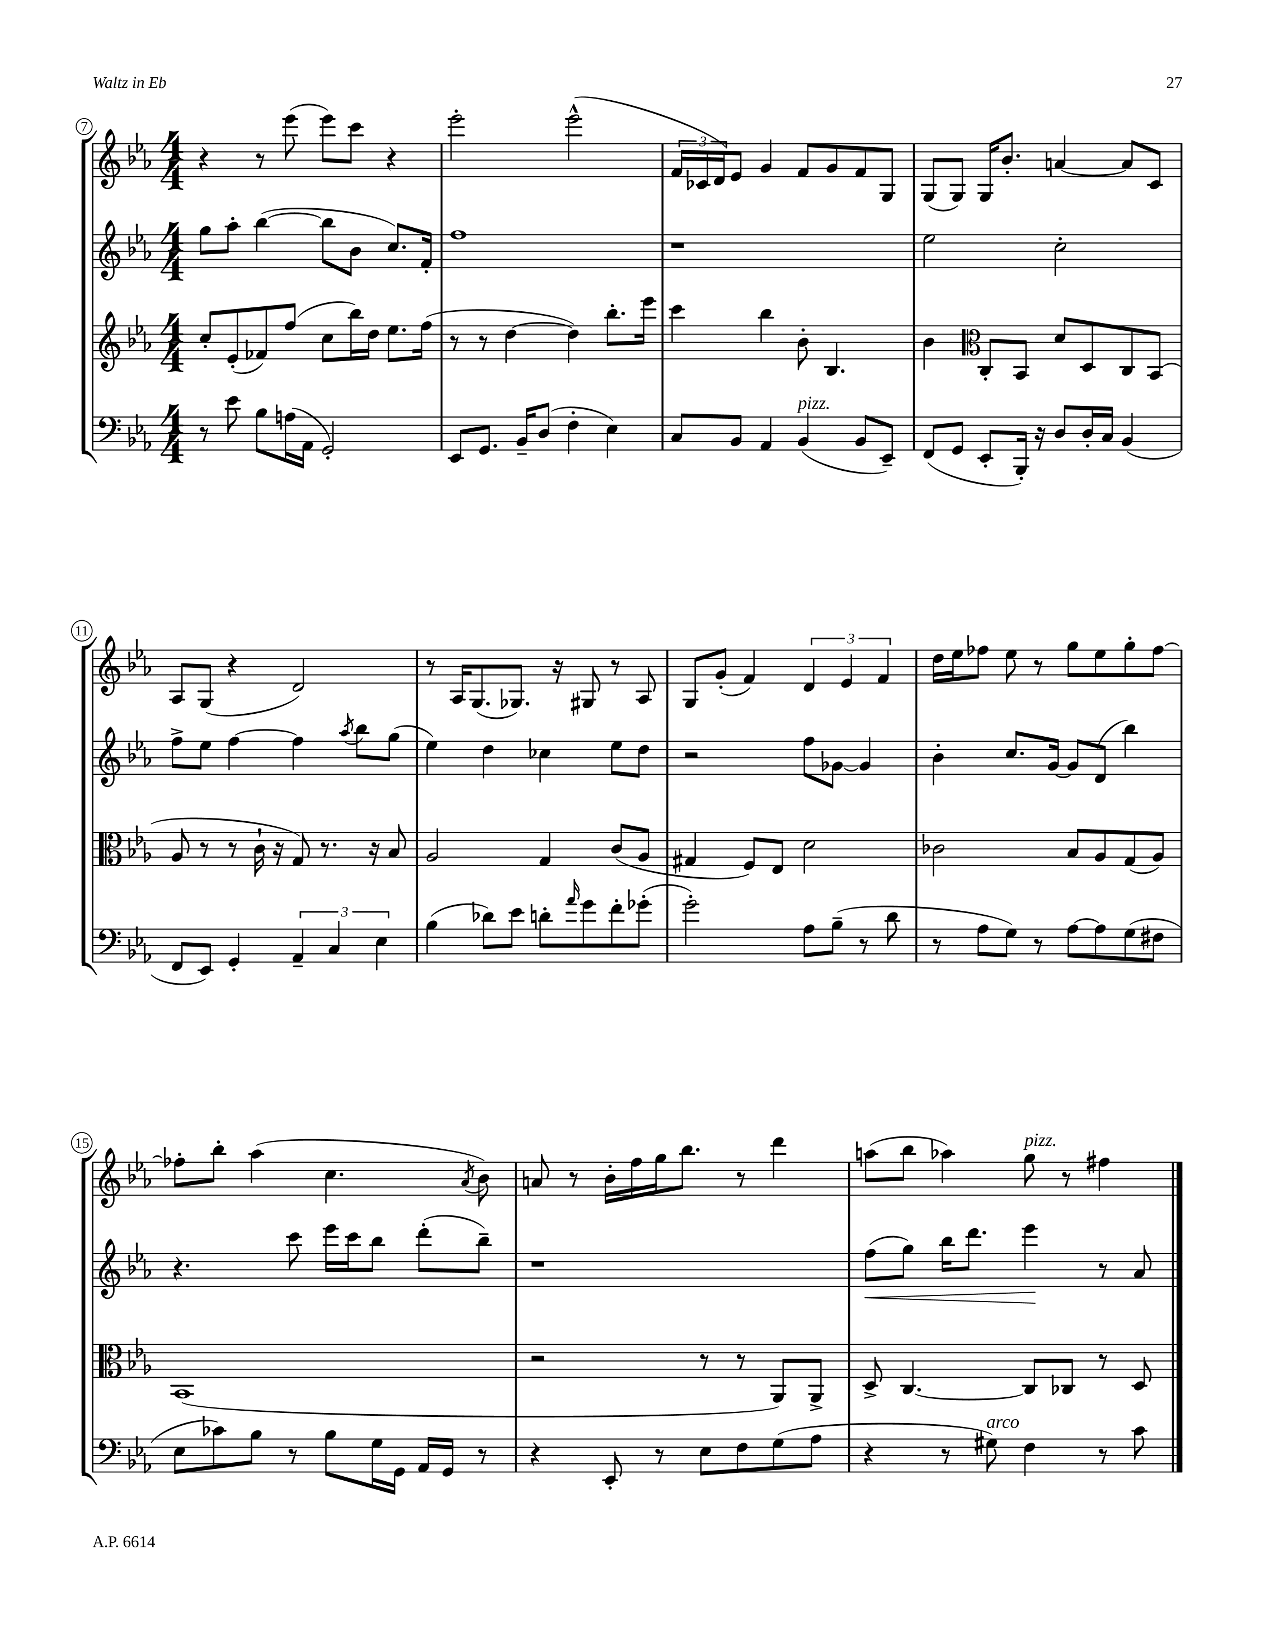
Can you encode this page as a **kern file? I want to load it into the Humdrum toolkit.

**kern	**kern	**kern	**kern
*staff4	*staff3	*staff2	*staff1
*clefF4	*clefG2	*clefG2	*clefG2
*k[b-e-a-]	*k[b-e-a-]	*k[b-e-a-]	*k[b-e-a-]
*M4/4	*M4/4	*M4/4	*M4/4
8r	8cc'	8gg	4r
8e-	(8e-'	8aa-'	.
8B-	8f-)	([4bb-	8r
(16A	(8ff	.	(8eee-
16AA-	.	.	.
2GG')	8cc	8bb-]	8eee-)
.	16bb-)	8b-	8ccc
.	16dd	.	.
.	8.ee-	8.cc)	4r
.	(16ff	16f'	.
=	=	=	=
8EE-	8r	1ff	2eee-'
8.GG	8r	.	.
.	[4dd	.	.
16BB-~	.	.	.
(8D	.	.	.
4F'	4dd])	.	(2eee-^^
4E-)	8.bb-'	.	.
.	16eee-	.	.
=	=	=	=
8C	4ccc	1r	24f
.	.	.	24c-
.	.	.	24d)
8BB-	.	.	8e-
4AA-	4bb-	.	4g
(4BB-	8b-'	.	8f
.	4.B-	.	8g
8BB-	.	.	8f
8EE-~)	.	.	8G
=	=	=	=
(8FF	4b-	2ee-	(8G
8GG	.	.	8G)
*	*clefC3	*	*
8EE-'	8C'	.	16G
.	.	.	8.b-'
16BBB-')	8BB-	.	.
16r	.	.	.
8D	8d	2cc'	[4a
16D'	8D	.	.
16C	.	.	.
(4BB-	8C	.	8a]
.	(8BB-	.	8c
=	=	=	=
8FF	8A-	8ff^	8A-
8EE-)	8r	8ee-	(8G
4GG'	8r	[4ff	4r
.	16c`	.	.
.	16r	.	.
6AA-~	8G)	4ff]	2d)
.	8.r	.	.
6C	.	.	.
.	.	8qaa-	.
.	.	8bb-	.
.	16r	.	.
6E-	.	.	.
.	8B-	(8gg	.
=	=	=	=
(4B-	2A-	4ee-)	8r
.	.	.	16A-
.	.	.	(8.G
8d-)	.	4dd	.
8e-	.	.	8.G-)
8d'	4G	4cc-	.
.	.	.	16r
16qqa-	.	.	.
8g	.	.	8G#
8f'	(8c	8ee-	8r
(8g-'	8A-	8dd	8A-
=	=	=	=
2g')	4G#	2r	8G
.	.	.	(8g'
.	8F)	.	4f)
.	8E-	.	.
8A-	2d	8ff	6d
(8B-~	.	[8g-	.
.	.	.	6e-
8r	.	4g-]	.
.	.	.	6f
8d	.	.	.
=	=	=	=
8r	2c-	4b-'	16dd
.	.	.	16ee-
8A-	.	.	8ff-
8G)	.	8.cc	8ee-
8r	.	.	8r
.	.	[16g	.
[8A-	8B-	8g]	8gg
8A-]	8A-	(8d	8ee-
(8G	(8G	4bb-)	8gg'
8F#	8A-)	.	[8ff-
=	=	=	=
8E-	(1BB-	4.r	8ff-']
8c-)	.	.	8bb-'
8B-	.	.	(4aa-
8r	.	8ccc	.
8B-	.	16eee-	4.cc
.	.	16ccc	.
16G	.	8bb-	.
16GG	.	.	.
16AA-	.	(8ddd'	.
16GG	.	.	.
.	.	.	8qa-
8r	.	8bb-~)	8b-)
=	=	=	=
4r	2r	1r	8a
.	.	.	8r
8EE-'	.	.	16b-'
.	.	.	16ff
8r	.	.	16gg
.	.	.	8.bb-
8E-	8r	.	.
8F	8r	.	8r
(8G	8AA-)	.	4ddd
8A-	8AA-^	.	.
=	=	=	=
4r	8D^	(8ff	(8aa
.	[4.C	8gg)	8bb-
8r	.	16bb-	4aa-)
.	.	8.ddd	.
8G#)	.	.	.
4F	8C]	4eee-	8gg
.	8C-	.	8r
8r	8r	8r	4ff#
8c	8D	8a-	.
==	==	==	==
*-	*-	*-	*-
